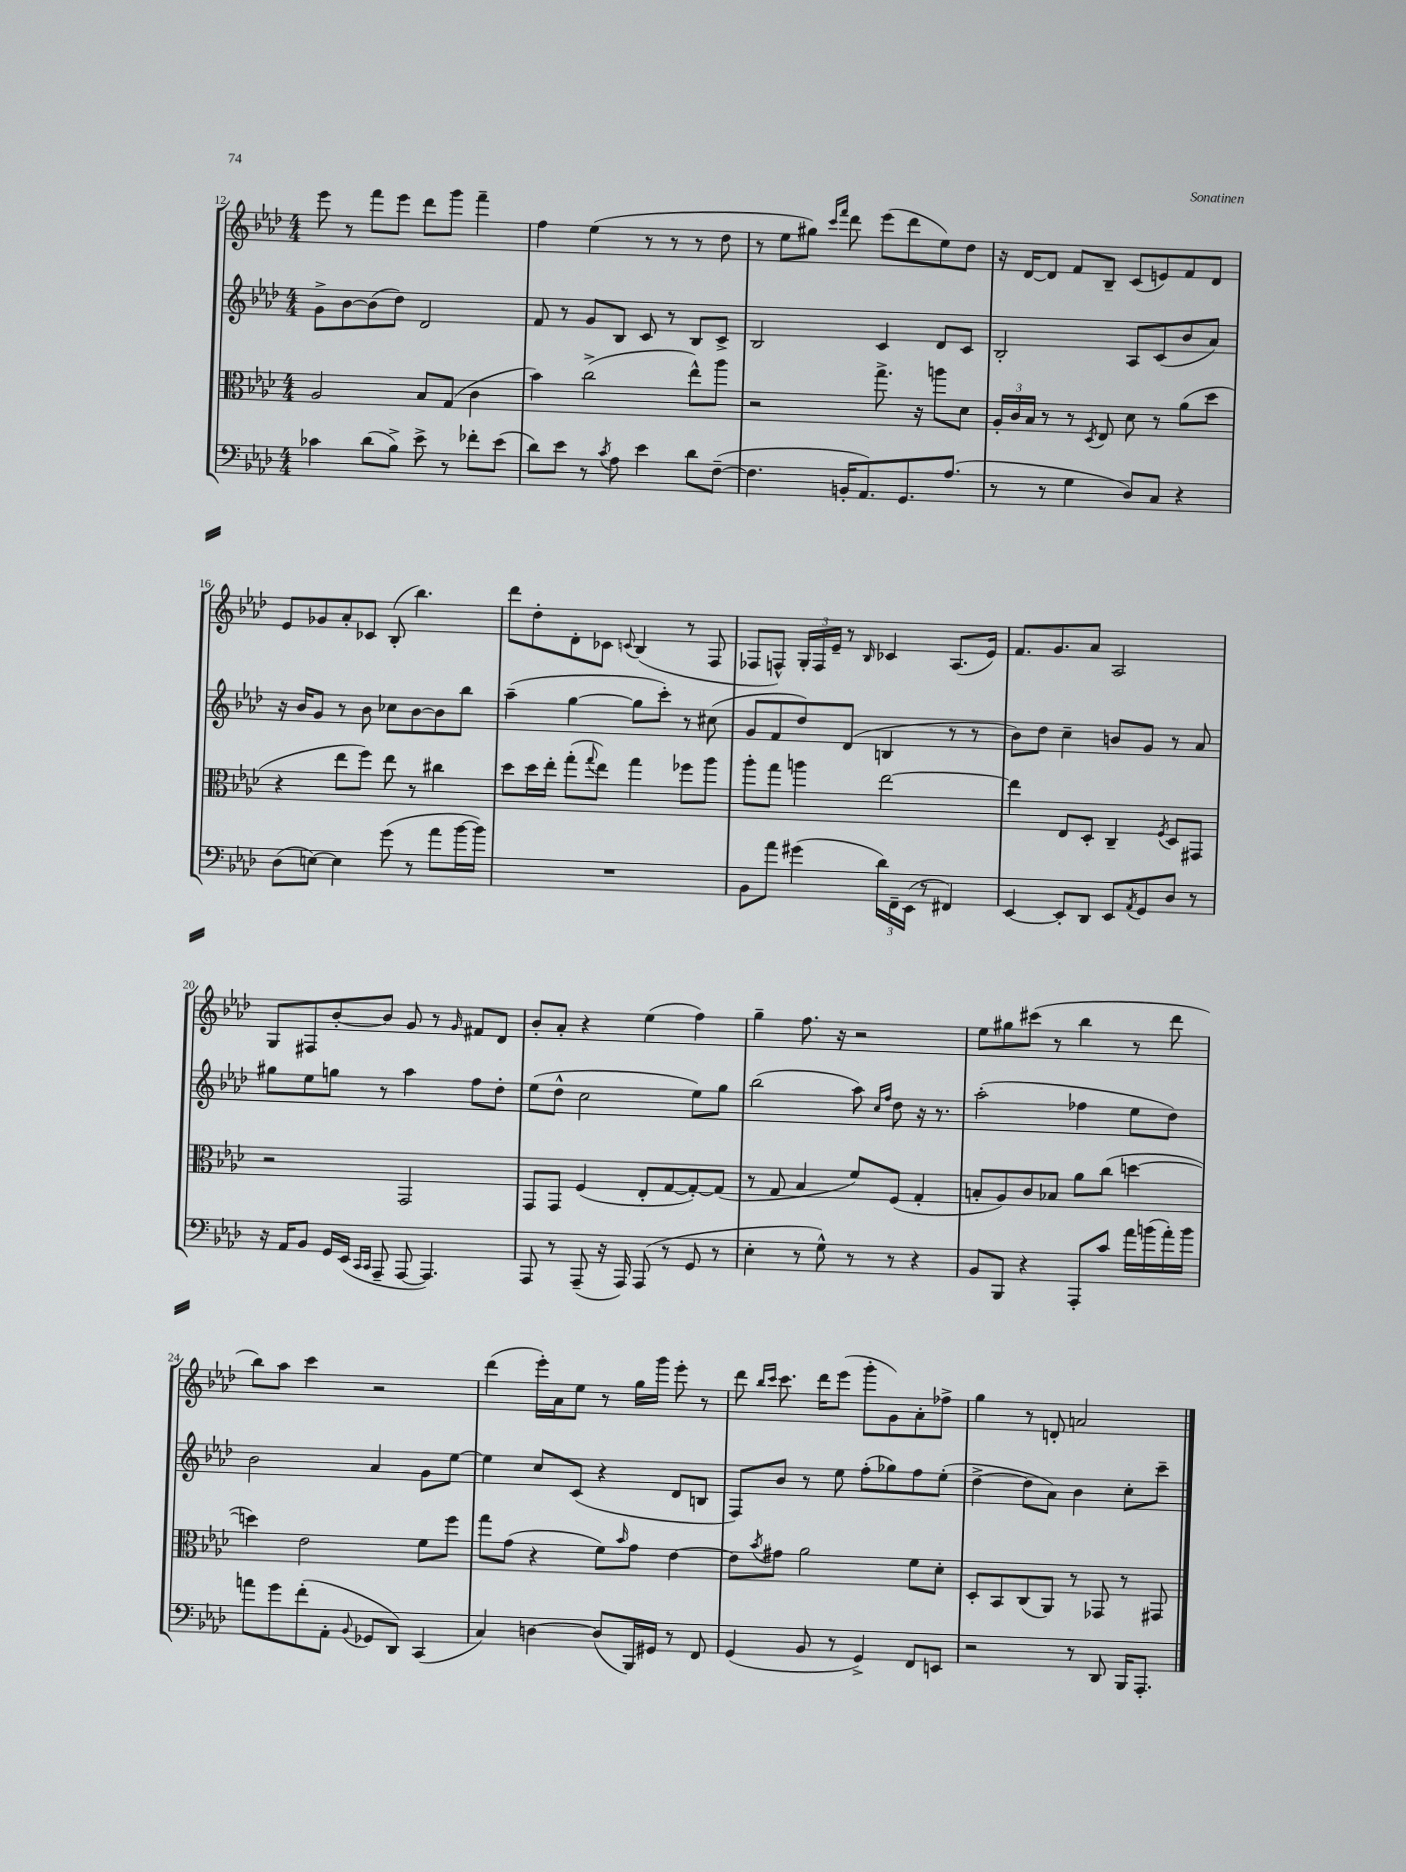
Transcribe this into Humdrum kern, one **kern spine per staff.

**kern	**kern	**kern	**kern
*staff4	*staff3	*staff2	*staff1
*clefF4	*clefC3	*clefG2	*clefG2
*k[b-e-a-d-]	*k[b-e-a-d-]	*k[b-e-a-d-]	*k[b-e-a-d-]
*M4/4	*M4/4	*M4/4	*M4/4
4c-\	2A-/	8g^\L	8eee-\
.	.	[8b-\	8r
(8d-\L	.	(8b-\]	8fff\L
8B-^\J)	.	8dd-\J)	8eee-\J
8e-^\	8B-/L	2d-/	8ddd-\L
8r	(8G/J	.	8ggg\J
8f-'\L	4c\	.	4fff~\
(8e-\J	.	.	.
=	=	=	=
8d-\L)	4b-\)	8f/	4ff\
8e-\J	.	8r	.
8r	(2cc^\	8g/L	(4ee-\
8qc/	.	.	.
8A-\	.	8B-/J	.
4e-\	.	8c/	8r
.	.	8r	8r
8d-\L	8ee-^^\L)	8B-/L	8r
([8F~\J	8aa-\J	8c^/J	8dd-\
=	=	=	=
4.F\]	2r	2B-/	8r
.	.	.	8ee-\L
.	.	.	8gg#\J)
.	.	.	16qqccc/LL
.	.	.	16qqfff/JJ
16BB'/LK	.	.	8ddd-\
8.AA-/)	.	.	.
.	8.gg^\	4c/	(8eee-\L
8.GG/	.	.	8ddd-\
.	16r	.	.
.	8aa\L	8d-/L	8ee-\)
(8.A-/J	.	.	.
.	8d-\J	8c/J	8dd-\J
=	=	=	=
8r	24A-'/LL	2B-'/	16r
.	24c/	.	.
.	.	.	[16d-/LK
.	24B-/JJ	.	.
8r	8r	.	8d-/]J
4G\	8r	.	8f/L
.	8qD-/	.	.
.	8E-/	.	8B-~/J
8D-/L)	8d-\	8A-/L	(8c/L
8C/J	8r	(8c/	8e/)
4r	(8a-\L	8b-/	8f/
.	8dd-\J	8a-/J)	8d-/J
=	=	=	=
(8D-\L	4r	16r	8e-/L
.	.	16b-/LK	.
[8E\J)	.	8g/J	8g-/
4E\]	8ee-\L	8r	8a-'/
.	8ff\J)	8b-\	8c-/J
(8g\	8ee-\	8cc-\L	(8B-'/
8r	8r	[8b-\	4.bb-\)
8a-\L	4cc#\	8b-\]	.
[16b-\L	.	8bb-\J	.
16b-\]JJ)	.	.	.
=	=	=	=
1r	8dd-\L	(4aa-~\	8ddd-\L
.	16dd-\L	.	8dd-'\
.	16ee-'\JJ	.	.
.	(8gg'\L	[4gg\	8d-'\
.	8qqgg/	.	.
.	8ee-\J)	.	8c-\J
.	.	.	8qqc/
.	4gg\	8gg\]L	(4B-/
.	.	8ccc'\J)	.
.	8ff-\L	8r	8r
.	8aa-\J	(8cc#\	8F/
=	=	=	=
8BB-\L	8aa-'\L	8g/L	8F-/L
8a-\J	8gg\J	8f/	8F^^/J)
(4g#\	4aa\	8dd-/)	24G'/LL
.	.	.	24F/
.	.	.	24e-~/JJ
.	.	(8d-/J	8r
.	.	.	16qqB-/
24d-\LL)	[2ee-\	4B/	4c-/
24FF~\	.	.	.
(24EE-\JJ	.	.	.
8r	.	.	.
4FF#/)	.	8r	(8.A-/L
.	.	8r	.
.	.	.	16e-/Jk)
=	=	=	=
[4EE-/	4ee-\]	8b-\L)	8.f/L
.	.	8dd-\J	.
.	.	.	8.g/
8EE-'/]L	8E-/L	4cc~\	.
8DD-/J	8D-'/J	.	8a-/J
8EE-/L	4C~/	8b/L	2A-/
8qAA-/	.	.	.
8GG/	.	8g/J	.
.	8qF/	.	.
8D-/J	8D-/L	8r	.
8r	8GG#/J	8a-/	.
=	=	=	=
16r	2r	8gg#\L	8G/L
16AA-/LK	.	.	.
8BB-/J	.	8ee-\	8F#/
16GG/LL	.	8gg\J	[8b-'/
(16EE-/JJ	.	.	.
16qqCC/LL	.	.	.
16qqCC/JJ	.	.	.
8AAA-~/	.	8r	8b-/]J
[8AAA-/	2GG/	4aa-\	8g/
4.AAA-/])	.	.	8r
.	.	.	16qqg/
.	.	8ff\L	8f#/L
.	.	8dd-'\J	8d-/J
=	=	=	=
8AAA-/	8GG/L	(8ee-\L	8b-'/L
8r	8GG/J	8dd-^^\J	8a-'/J
(8AAA-~/	(4F/	2cc\	4r
16r	.	.	.
16AAA-/)	.	.	.
(8AAA-/	8E-'/L	.	(4ee-\
8r	[8G/	.	.
8GG/	8G'/_)	8ee-\L)	4ff\)
8r	(8G/]J	8gg\J	.
=	=	=	=
4E-'\	8r	(2bb-\	4gg~\
.	8G/	.	.
8r	4B-/	.	8.ff\
8G^^\)	.	.	.
.	.	.	16r
8r	8f/L)	8aa-\)	2r
.	.	16qqcc/LL	.
.	.	16qqff/JJ	.
8r	(8F/J	8dd-\	.
4r	4G'/	16r	.
.	.	8.r	.
=	=	=	=
8BB-/L	8B'/L	(2aa-'\	8ee-\L
8BBB-/J	8A-/)	.	8gg#\
4r	8c/	.	(8ccc#\J
.	8B-/J	.	8r
8AAA-'/L	8a-\L	4ff-\	4bb-\
8c/J	(8cc\J	.	.
16a-\LL	[4dd\	8ee-\L	8r
(16b\	.	.	.
16a-'\)	.	8dd-\J)	8ddd-\
16b\JJ	.	.	.
=	=	=	=
8a\L	4dd\])	2b-\	8bb-\L)
8g\	.	.	8aa-\J
(8f'\	2e-\	.	4ccc\
8AA-'\J	.	.	.
8qqBB-/	.	.	.
8GG-/L	.	4a-/	2r
8DD-/J)	.	.	.
(4CC/	8f\L	8g\L	.
.	8ff\J	[8ee-\J	.
=	=	=	=
4C/)	8gg\L	4ee-\]	(4ddd-\
.	(8g\J	.	.
[4D\	4r	8cc/L	16eee-'\LL)
.	.	.	16a-\J
.	.	(8c/J	8ee-\J
(8D/]L	8f\L)	4r	8r
.	16qqb-/	.	.
16BBB-/L)	8g\J	.	16gg\LL
16GG#/JJ	.	.	16ggg\JJ
8r	[4e-\	8d-/L	8eee-'\
8FF/	.	8B/J	8r
=	=	=	=
(4GG/	8e-\]L	8F/L)	8ddd-\
.	.	.	16qqbb-/LL
.	8qb-/	.	16qqccc/JJ
.	8g#\J	8b-/J	8.ccc\
8BB-/	2a-\	8r	.
.	.	.	16ddd-\LK
8r	.	8ee-\	(8eee-\J
4GG^/)	.	(8ff'\L	8ggg'\L
.	.	8gg-\)	8g\)
8FF/L	8f\L	8ff\	8a-'\
8EE/J	8d-'\J	(8ee-'\J	8ff-^\J
=	=	=	=
2r	8D-'/L	[4dd-^\	4gg\
.	8BB-/	.	.
.	(8C/	8dd-\]L	8r
.	8AA-/J)	8a-\J)	8d'/
8r	8r	4b-\	2a/
8DD-/	8GG-/	.	.
16BBB-/LK	8r	8cc'\L	.
8.AAA-'/J	.	.	.
.	8GG#/	8ccc~\J	.
==	==	==	==
*-	*-	*-	*-
